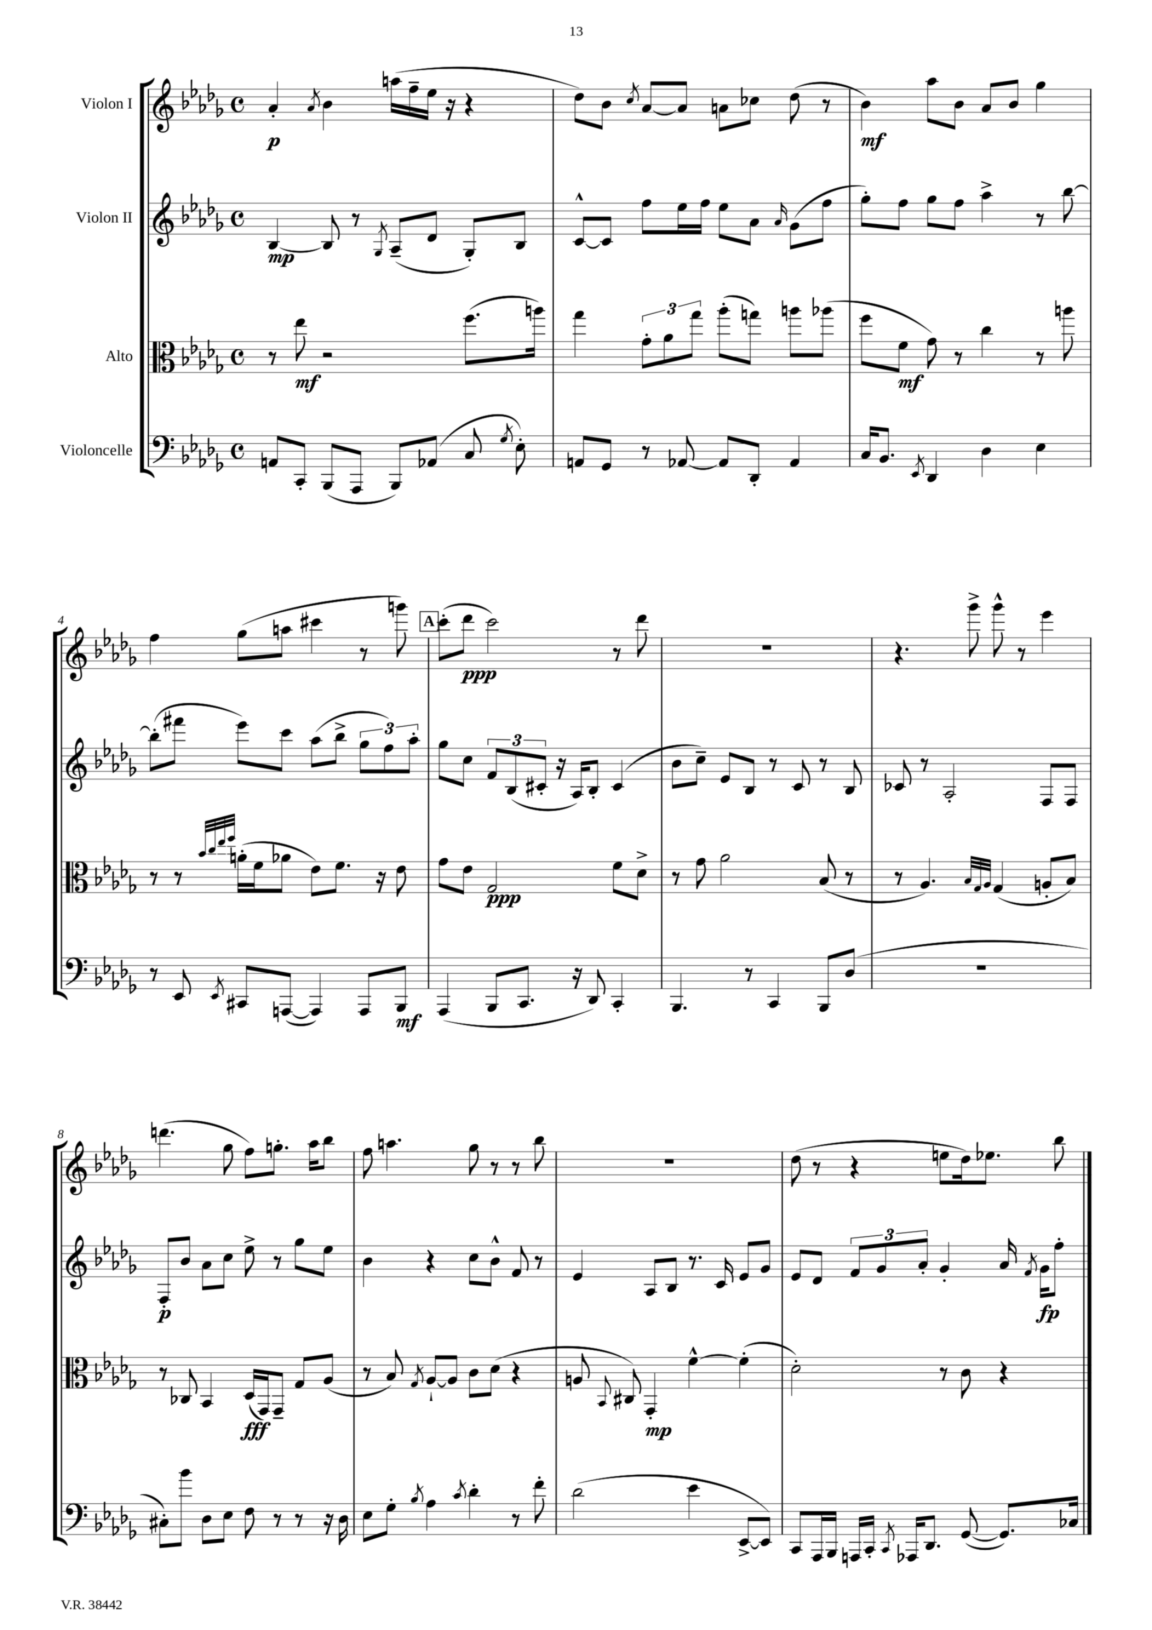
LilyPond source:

<<
\new StaffGroup <<
\new Staff = "s0" \with { instrumentName = "Violon I" } {
    \clef treble \key des \major \defaultTimeSignature \time 4/4
    \autoBeamOff aes'4-.\p \acciaccatura { aes'8 } bes'4 a''16[( f''16-- ees''16] r16 r4 |
    des''8[) bes'8] \acciaccatura { c''8 } aes'8[~ aes'8] a'8[ ces''8] des''8( r8 |
    bes'4\mf) aes''8[ bes'8] aes'8[ bes'8] ges''4 |
    f''4 ges''8[( a''8] cis'''4 r8 g'''8) |
    \mark \markup { \box "A" } c'''8[-.( des'''8]\ppp c'''2) r8 des'''8 |
    R1 |
    r4. ges'''8-> ges'''8-^ r8 ees'''4 |
    d'''4.( ges''8 f''8[) g''8.]-. aes''16[ bes''8] |
    f''8 a''4. ges''8 r8 r8 bes''8 |
    R1 |
    des''8( r8 r4 e''8[ des''16) ees''8.] bes''8 \bar "|." |
}
\new Staff = "s1" \with { instrumentName = "Violon II" } {
    \clef treble \key des \major \defaultTimeSignature \time 4/4
    \autoBeamOff bes4~\mp bes8 r8 \acciaccatura { ges8 } aes8[--( des'8] ges8[-.) bes8] |
    c'8[~-^ c'8] f''8[ ees''16 f''16] ees''8[ aes'8] \grace { aes'16 } ges'8[( f''8] |
    ges''8[-.) f''8] ges''8[ f''8] aes''4-> r8 bes''8~ |
    bes''8[-.( fis'''8] ees'''8[) c'''8] aes''8[( bes''8]-> \tuplet 3/2 { ges''8[ f''8) aes''8]-. } |
    \mark \markup { \box "A" } ges''8[ c''8] \tuplet 3/2 { f'8[ bes8( cis'8]-. } r16 aes16[) bes8]-. cis'4( |
    bes'8[ c''8]--) ees'8[ bes8] r8 c'8 r8 bes8 |
    ces'8 r8 aes2-. f8[ f8] |
    f8[-.\p bes'8] aes'8[ c''8] ees''8-> r8 ges''8[ ees''8] |
    bes'4 r4 c''8[ bes'8]-^ f'8 r8 |
    ees'4 aes8[ bes8] r8. c'16 ees'8[ ges'8] |
    ees'8[ des'8] \tuplet 3/2 { f'8[ ges'8 aes'8]-. } ges'4-. aes'16 \acciaccatura { f'8 } ges'16[\fp f''8]-. \bar "|." |
}
\new Staff = "s2" \with { instrumentName = "Alto" } {
    \clef alto \key des \major \defaultTimeSignature \time 4/4
    \autoBeamOff r8 ees''8\mf r2 f''8.[( a''16]) |
    ges''4 \tuplet 3/2 { ges'8[-. aes'8 ges''8] } aes''8[-.( g''8]) a''8[ aes''8]( |
    f''8[ f'8]\mf ges'8) r8 c''4 r8 a''8 |
    r8 r8 \grace { bes'32[ c''32 ees''32 f''32] } a'16[-.( f'16 aes'8] ees'8[) f'8.] r16 ees'8 |
    \mark \markup { \box "A" } ges'8[ ees'8] ges2\ppp f'8[ des'8]-> |
    r8 ges'8 aes'2 bes8( r8 |
    r8 aes4.) \grace { bes32[ ges32 aes32] } ges4( a8[-. bes8]) |
    r8 ces8 bes,4 des16[\fff( ges,16) ges,8]-- ges8[ aes8]( |
    r8 bes8) \acciaccatura { ges8 } aes8[~-! aes8] c'8[ des'8]( r4 |
    a8 \appoggiatura { bes,8 } cis8) ges,4-.\mp f'4~-^ f'4-.( |
    des'2-.) r8 c'8 r4 \bar "|." |
}
\new Staff = "s3" \with { instrumentName = "Violoncelle" } {
    \clef bass \key des \major \defaultTimeSignature \time 4/4
    \autoBeamOff a,8[ c,8]-. bes,,8[( aes,,8] bes,,8[) aes,8]( c8 \acciaccatura { ges8 } ees8-.) |
    a,8[ ges,8] r8 aes,8~ aes,8[ des,8]-. aes,4 |
    c16[ bes,8.] \acciaccatura { ees,8 } des,4 des4 ees4 |
    r8 ees,8 \acciaccatura { ees,8 } cis,8[ a,,8]~( a,,4) a,,8[ bes,,8]\mf |
    \mark \markup { \box "A" } aes,,4( bes,,8[ c,8.] r16 des,8) c,4-. |
    bes,,4. r8 c,4 bes,,8[ des8]( |
    R1 |
    cis8[-.) bes'8] des8[ ees8] f8 r8 r8 r16 des16 |
    ees8[ ges8]-. \acciaccatura { bes8 } aes4 \acciaccatura { c'8 } des'4-. r8 f'8-. |
    des'2( ees'4 ees,8[~-> ees,8]) |
    c,8[ aes,,16 bes,,16] a,,16[ c,16]-. \acciaccatura { c,8 } aes,,16[ des,8.] ges,8~( ges,8.[) ces16] \bar "|." |
}
>>
>>
